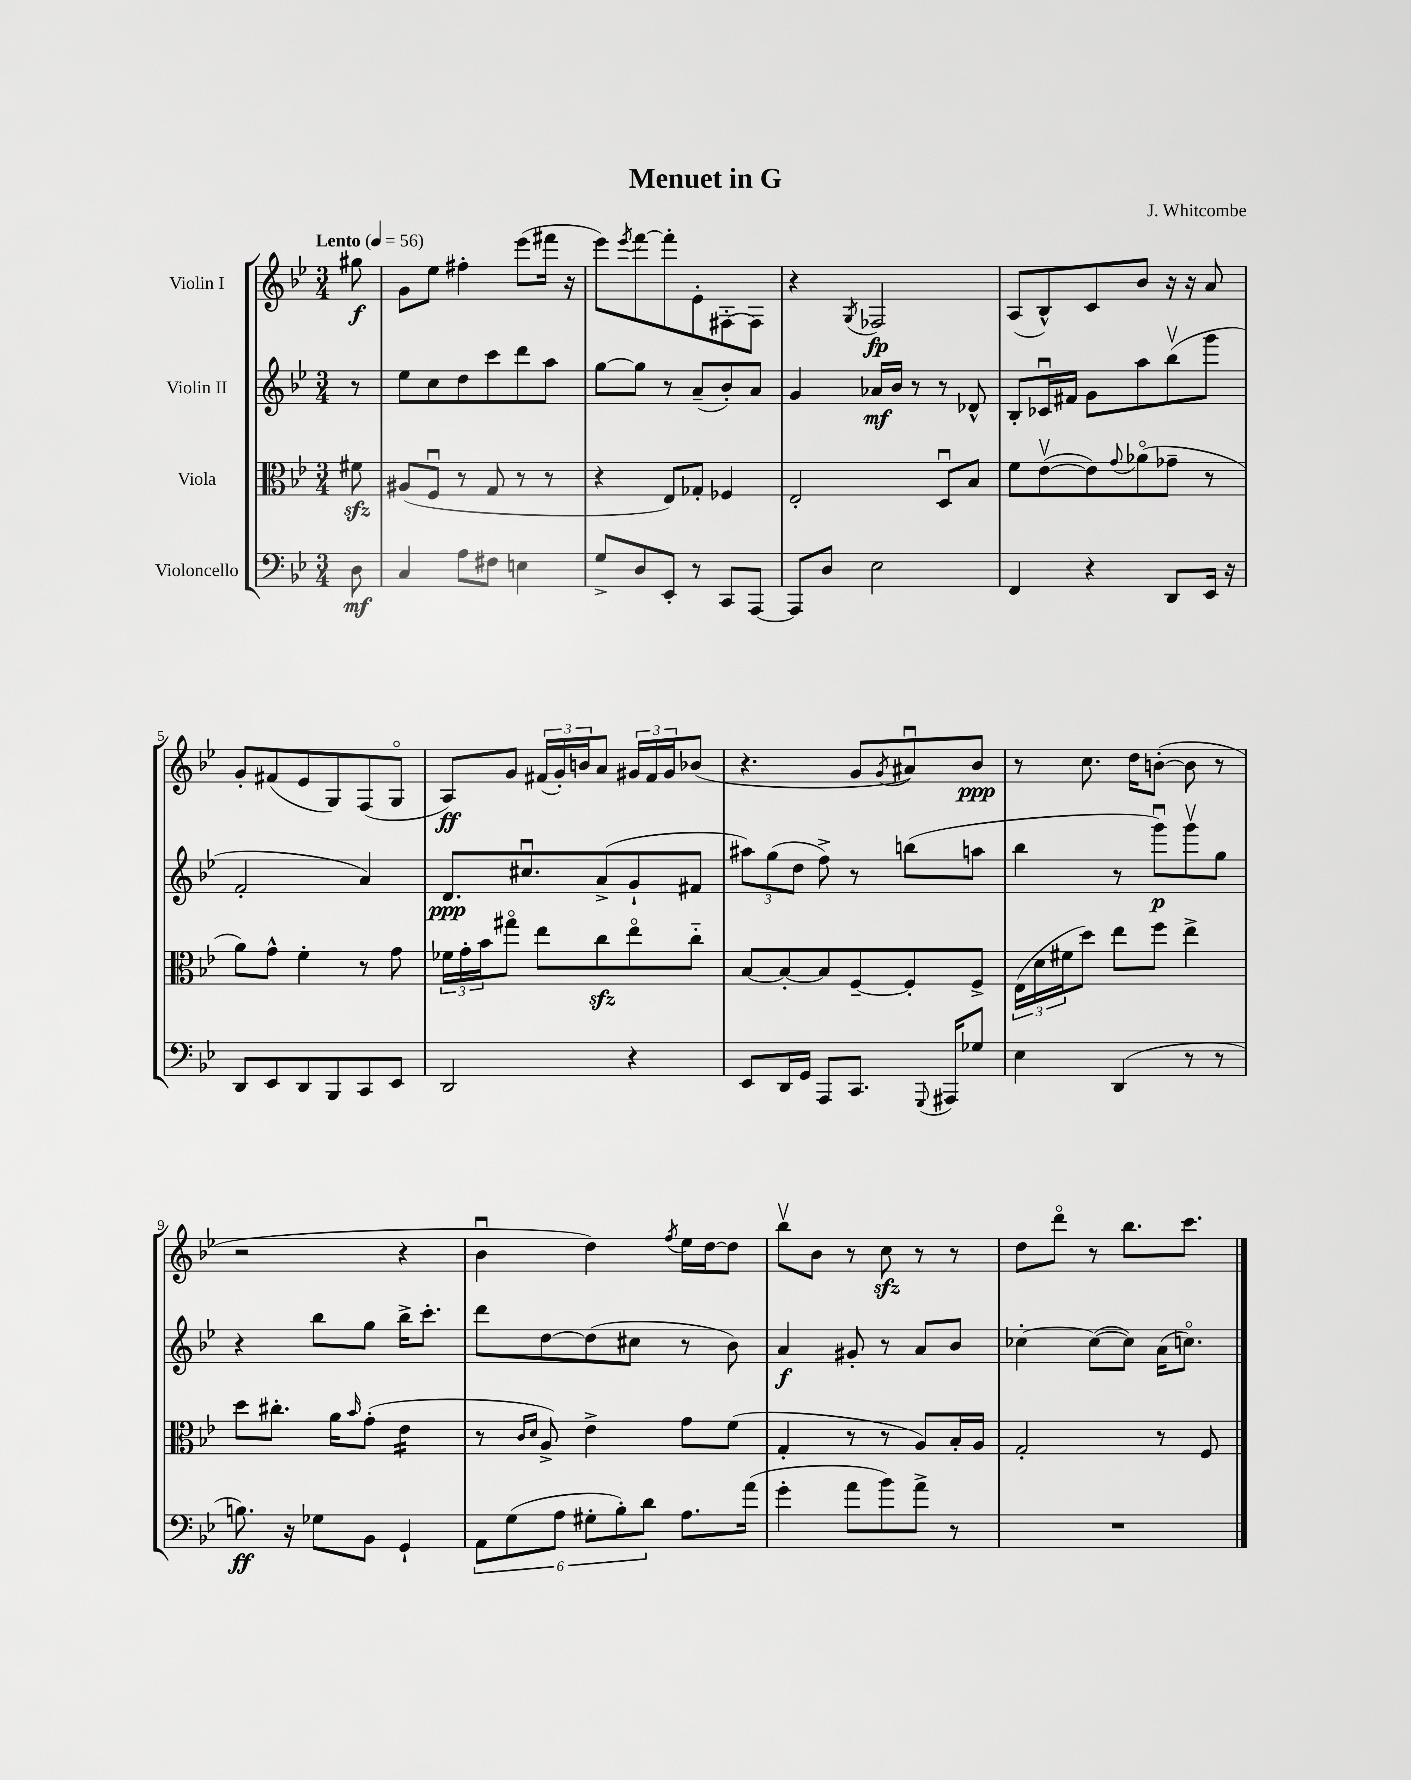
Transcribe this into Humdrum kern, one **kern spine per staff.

**kern	**kern	**kern	**kern
*staff4	*staff3	*staff2	*staff1
*clefF4	*clefC3	*clefG2	*clefG2
*k[b-e-]	*k[b-e-]	*k[b-e-]	*k[b-e-]
*M3/4	*M3/4	*M3/4	*M3/4
*MM56	*MM56	*MM56	*MM56
8D	8f#	8r	8gg#
=	=	=	=
4C	(8A#	8ee-	8g
.	8Fu	8cc	8ee-
8A	8r	8dd	4ff#'
8F#	8G	8ccc	.
4E	8r	8ddd	(8eee-
.	8r	8aa	16fff#
.	.	.	16r
=	=	=	=
8G^	4r	[8gg	8eee-)
.	.	.	8qeee-
8D	.	8gg]	[8fff
8EE-'	8E-)	8r	8fff']
8r	8G-'	(8a~	8e-'
8CC	4F-	8b-')	[8F#'
[8AAA	.	8a	8F#]
=	=	=	=
8AAA]	2E-'	4g	4r
8D	.	.	.
.	.	.	8qG
2E-	.	16a-	2F-
.	.	16b-	.
.	.	8r	.
.	8Du	8r	.
.	8B-	8d-^^	.
=	=	=	=
4FF	8f	8B-'	(8A
.	([8e-v	16c-u	8B-^^)
.	.	16f#	.
4r	8e-])	8g	8c
.	8qqg	.	.
.	(8a-o	8aa	8b-
8DD	8g-~	(8bb-v	16r
.	.	.	16r
16EE-	8r	8ggg	8a
16r	.	.	.
=	=	=	=
8DD	8a)	2f'	8g'
8EE-	8g^^	.	(8f#
8DD	4f'	.	8e-
8BBB-	.	.	8G)
8CC	8r	4a)	(8F
8EE-	8g	.	8Go
=	=	=	=
2DD	24f-	8.d	8A)
.	24g'	.	.
.	24b-	.	.
.	8gg#o	.	8g
.	.	8.cc#u	.
.	8ee-	.	(24f#
.	.	.	24g')
.	.	.	24b
.	8cc	(8a^	8a
4r	8ee-o	8g`	24g#
.	.	.	24f#
.	.	.	24g#
.	8cc'~	8f#	(8b-
=	=	=	=
8EE-	[8B-	12aa#)	4.r
.	.	(12gg	.
16DD	8B-'_	.	.
.	.	12dd	.
16GG	.	.	.
8AAA	8B-]	8ff^)	.
8.CC	[8F~	8r	8g
.	.	.	8qg
.	8F']	(8bb	8a#u)
8qqGGG	.	.	.
16AAA#	.	.	.
8G-	8F^	8aa	8b-
=	=	=	=
4E-	(24E-	4bb-	8r
.	24d	.	.
.	24f#	.	.
.	8dd)	.	8.cc
(4DD	8ee-	8r	.
.	.	.	16dd
.	8ff	8gggu)	([8b'
8r	4ee-^	8gggv	8b]
8r	.	8gg	8r
=	=	=	=
8.B)	8dd	4r	2r
.	8.cc#'	.	.
16r	.	.	.
8G-	.	8bb-	.
.	16a	.	.
.	16qqb-	.	.
8BB-	(8g'	8gg	.
4GG`	4e-	16bb-^	4r
.	.	8.ccc'	.
=	=	=	=
12AA	8r	8ddd	4b-u
(12G	.	.	.
.	16qqc	.	.
.	16qqd	.	.
.	8A^)	[8dd	.
12A	.	.	.
12G#'	4e-^	(8dd]	4dd)
12B-')	.	.	.
.	.	8cc#	.
12d	.	.	.
.	.	.	8qff
8.A	8g	8r	16ee-
.	.	.	[16dd
.	(8f	8b-)	8dd]
(16a	.	.	.
=	=	=	=
4g'	4G'	4a	8bb-v
.	.	.	8b-
8a	8r	8g#'	8r
8b-)	8r	8r	8cc
8a^	8A)	8a	8r
8r	16B-'	8b-	8r
.	16A	.	.
=	=	=	=
2.r	2G'	[4cc-'	8dd
.	.	.	8dddo
.	.	(8cc-_	8r
.	.	8cc-])	8.bb-
.	8r	(16a	.
.	.	8.cco)	8.ccc
.	8F	.	.
==	==	==	==
*-	*-	*-	*-
